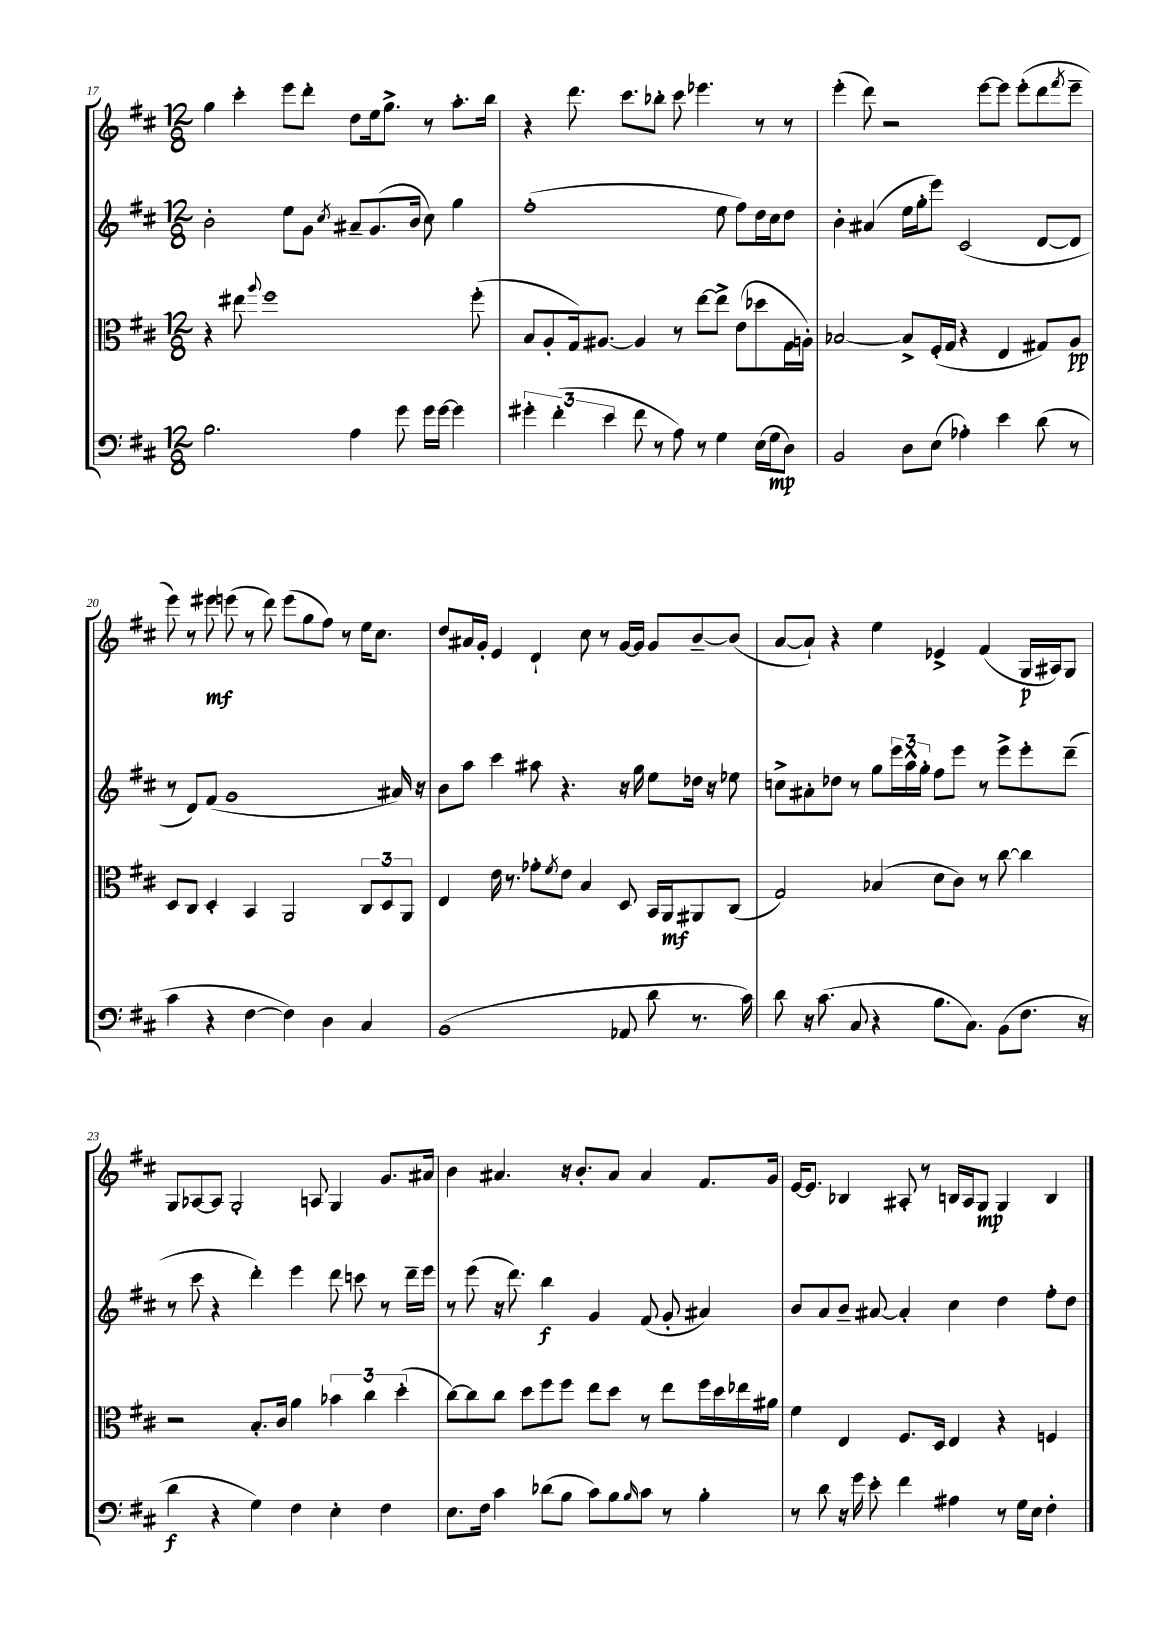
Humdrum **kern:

**kern	**dynam	**kern	**dynam	**kern	**dynam	**kern	**dynam
*part4	*part4	*part3	*part3	*part2	*part2	*part1	*part1
*staff4	*staff4	*staff3	*staff3	*staff2	*staff2	*staff1	*staff1
*clefF4	*	*clefC3	*	*clefG2	*	*clefG2	*
*k[f#c#]	*	*k[f#c#]	*	*k[f#c#]	*	*k[f#c#]	*
*M12/8	*	*M12/8	*	*M12/8	*	*M12/8	*
=17	=17	=17	=17	=17	=17	=17	=17
2.B\	.	4r	.	2b'\	.	4gg\	.
.	.	8ee#X\	.	.	.	4ccc#'\	.
.	.	8qqaa/	.	.	.	.	.
.	.	1ff#	.	.	.	.	.
.	.	.	.	8ee\L	.	8eee\L	.
.	.	.	.	8g\J	.	8ddd'\J	.
.	.	.	.	8qcc#/	.	.	.
4A\	.	.	.	8a#X~/L	.	8dd\L	.
.	.	.	.	(8.g/	.	16ee\k	.
.	.	.	.	.	.	8.gg^\J	.
8g\	.	.	.	.	.	.	.
.	.	.	.	16b/Jk	.	.	.
16g\LL	.	.	.	8cc#\)	.	8r	.
[16g\JJ	.	.	.	.	.	.	.
4g\]	.	.	.	4gg\	.	8.aa'\L	.
.	.	(8ff#'\	.	.	.	.	.
.	.	.	.	.	.	16bb\Jk	.
=18	=18	=18	=18	=18	=18	=18	=18
6g#X'\	.	8B/L	.	(1ff#'	.	4r	.
.	.	8A'/	.	.	.	.	.
(6f#'\	.	.	.	.	.	.	.
.	.	16G/k)	.	.	.	8.ddd\	.
.	.	[8.A#X/J	.	.	.	.	.
6e\	.	.	.	.	.	.	.
.	.	.	.	.	.	8.ccc#\L	.
8f#\	.	4A#/]	.	.	.	.	.
8r	.	.	.	.	.	8bb-X'\J	.
8A\)	.	8r	.	.	.	8ccc#\	.
8r	.	[8ee\L	.	.	.	4.eee-X\	.
4G\	.	8ee^\J]	.	8ee\	.	.	.
.	.	(8e\L	.	8ff#\L)	.	.	.
(16E\LL	.	8dd-X\	.	16dd\L	.	8r	.
16G\J	mp	.	.	16cc#\J	.	.	.
8D\J)	.	16G\L	.	8dd\J	.	8r	.
.	.	16An'\JJ)	.	.	.	.	.
=19	=19	=19	=19	=19	=19	=19	=19
2BB/	.	[2B-X/	.	4b'\	.	(4eee'\	.
.	.	.	.	(4a#X/	.	8ddd\)	.
.	.	.	.	.	.	2r	.
8D\L	.	8B-^/L]	.	16ee\LL	.	.	.
.	.	.	.	16gg'\J	.	.	.
(8E\J	.	(16F#'/L	.	8eee\J)	.	.	.
.	.	16G/JJ	.	.	.	.	.
4A-X'\)	.	4r	.	(2c#/	.	.	.
.	.	.	.	.	.	[8eee\L	.
4e\	.	4E/	.	.	.	8eee\J]	.
.	.	.	.	.	.	(8eee'\L	.
(8d\	.	8G#X/L)	.	[8d/L	.	8ddd\	.
.	.	.	.	.	.	8qfff#/	.
8r	.	8A/J	pp	8d/J]	.	8eee~\J	.
!!LO:LB:g=z
=20	=20	=20	=20	=20	=20	=20	=20
4c#\	.	8D/L	.	8r	.	8eee\)	.
.	.	8C#/J	.	8d/L)	.	8r	.
4r	.	4D'/	.	(8f#/J	.	8eee#X\	mf
.	.	.	.	1g	.	(8eeen\	.
[4F#\	.	4BB/	.	.	.	8r	.
.	.	.	.	.	.	8ddd\)	.
4F#\])	.	2AA/	.	.	.	(8eee\L	.
.	.	.	.	.	.	8gg\	.
4D\	.	.	.	.	.	8ff#\J)	.
.	.	.	.	.	.	8r	.
4C#/	.	12C#/L	.	.	.	16ee\KL	.
.	.	.	.	.	.	8.cc#\J	.
.	.	12D/	.	.	.	.	.
.	.	.	.	16a#X/)	.	.	.
.	.	12AA/J	.	.	.	.	.
.	.	.	.	16r	.	.	.
=21	=21	=21	=21	=21	=21	=21	=21
(1BB	.	4E/	.	8b\L	.	8dd/L	.
.	.	.	.	8aa\J	.	16a#X/L	.
.	.	.	.	.	.	16g'/JJ	.
.	.	16e\	.	4ccc#\	.	4e/	.
.	.	8.r	.	.	.	.	.
.	.	8g-X'\L	.	8aa#X\	.	4d`/	.
.	.	8qf#/	.	.	.	.	.
.	.	8e\J	.	4.r	.	.	.
.	.	4B/	.	.	.	8cc#\	.
.	.	.	.	.	.	8r	.
8AA-X/	.	8D/	.	16r	.	[16g/LL	.
.	.	.	.	16gg\	.	16g/JJ]	.
8d\	.	16BB/LL	.	8ee\L	.	8g/L	.
.	.	16AA/J	mf	.	.	.	.
8.r	.	8AA#X/	.	16dd-X\Jk	.	[8b~/	.
.	.	.	.	16r	.	.	.
.	.	(8C#/J	.	8ee-X\	.	(8b/J]	.
16c#\)	.	.	.	.	.	.	.
=22	=22	=22	=22	=22	=22	=22	=22
8d\	.	2G/)	.	8ccn^\L	.	[8a/L	.
16r	.	.	.	8a#X'\	.	8a`/J])	.
(8.c#\	.	.	.	.	.	.	.
.	.	.	.	8dd-X\J	.	4r	.
8C#/	.	.	.	8r	.	.	.
4r	.	(4B-X/	.	8gg\L	.	4ee\	.
.	.	.	.	24eee\L	.	.	.
.	.	.	.	24aa^^\	.	.	.
.	.	.	.	24gg'\JJ	.	.	.
8.B\L	.	8d\L	.	8ff#\L	.	4e-X^/	.
.	.	8c#\J)	.	8eee\J	.	.	.
8.C#\J)	.	.	.	.	.	.	.
.	.	8r	.	8r	.	(4f#/	.
(8BB\L	.	[8cc#\	.	8eee^\L	.	.	.
8.F#\J	.	4cc#\]	.	8eee'\	.	16G/LL	p
.	.	.	.	.	.	16A#X/J)	.
.	.	.	.	(8ddd~\J	.	8G/J	.
16r	.	.	.	.	.	.	.
!!LO:LB:g=z
=23	=23	=23	=23	=23	=23	=23	=23
4d\	f	2r	.	8r	.	8G/L	.
.	.	.	.	8ccc#\	.	[8A-X/	.
4r	.	.	.	4r	.	8A-/J]	.
.	.	.	.	.	.	2G'/	.
4G\)	.	8.B'/L	.	4ddd'\)	.	.	.
.	.	16c#/Jk	.	.	.	.	.
4F#\	.	4a\	.	4eee\	.	.	.
.	.	.	.	.	.	8An/	.
4E'\	.	6b-X\	.	8ddd\	.	4G/	.
.	.	.	.	8cccn\	.	.	.
.	.	6cc#\	.	.	.	.	.
4F#\	.	.	.	8r	.	8.g/L	.
.	.	(6dd'\	.	.	.	.	.
.	.	.	.	16ddd~\LL	.	.	.
.	.	.	.	16eee\JJ	.	16a#X/Jk	.
=24	=24	=24	=24	=24	=24	=24	=24
8.E\L	.	[8cc#\L)	.	8r	.	4b\	.
.	.	8cc#\]	.	(8eee\	.	.	.
16F#\Jk	.	.	.	.	.	.	.
4c#\	.	8cc#\J	.	16r	.	4.a#X/	.
.	.	.	.	8.ddd\)	.	.	.
.	.	8dd\L	.	.	.	.	.
(8d-X\L	.	8ff#\	.	4bb\	f	.	.
8B\J	.	8ff#\J	.	.	.	16r	.
.	.	.	.	.	.	8.b'/L	.
8c#\L)	.	8ee\L	.	4g/	.	.	.
8B\	.	8dd\J	.	.	.	8a#/J	.
16qqB/	.	.	.	.	.	.	.
8c#\J	.	8r	.	(8f#/	.	4a#/	.
8r	.	8ee\L	.	8g'/	.	.	.
4B'\	.	16ff#\L	.	4a#X/)	.	8.f#/L	.
.	.	16dd\	.	.	.	.	.
.	.	16ee-X\	.	.	.	.	.
.	.	16a#X\JJ	.	.	.	16g/Jk	.
=25	=25	=25	=25	=25	=25	=25	=25
8r	.	4f#\	.	8b/L	.	[16e/KL	.
.	.	.	.	.	.	8.e/J]	.
8d\	.	.	.	8a/	.	.	.
16r	.	4E/	.	8b~/J	.	4B-X/	.
16g\	.	.	.	.	.	.	.
8e'\	.	.	.	[8a#X/	.	.	.
4f#\	.	8.F#/L	.	4a#'/]	.	8A#X'/	.
.	.	.	.	.	.	8r	.
.	.	16D/Jk	.	.	.	.	.
4A#X\	.	4E/	.	4cc#\	.	16Bn/LL	.
.	.	.	.	.	.	16A#/J	.
.	.	.	.	.	.	8G/J	mp
8r	.	4r	.	4dd\	.	4G/	.
16G\LL	.	.	.	.	.	.	.
16E\JJ	.	.	.	.	.	.	.
4F#'\	.	4Fn/	.	8ff#'\L	.	4B/	.
.	.	.	.	8dd\J	.	.	.
==	==	==	==	==	==	==	==
*-	*-	*-	*-	*-	*-	*-	*-
